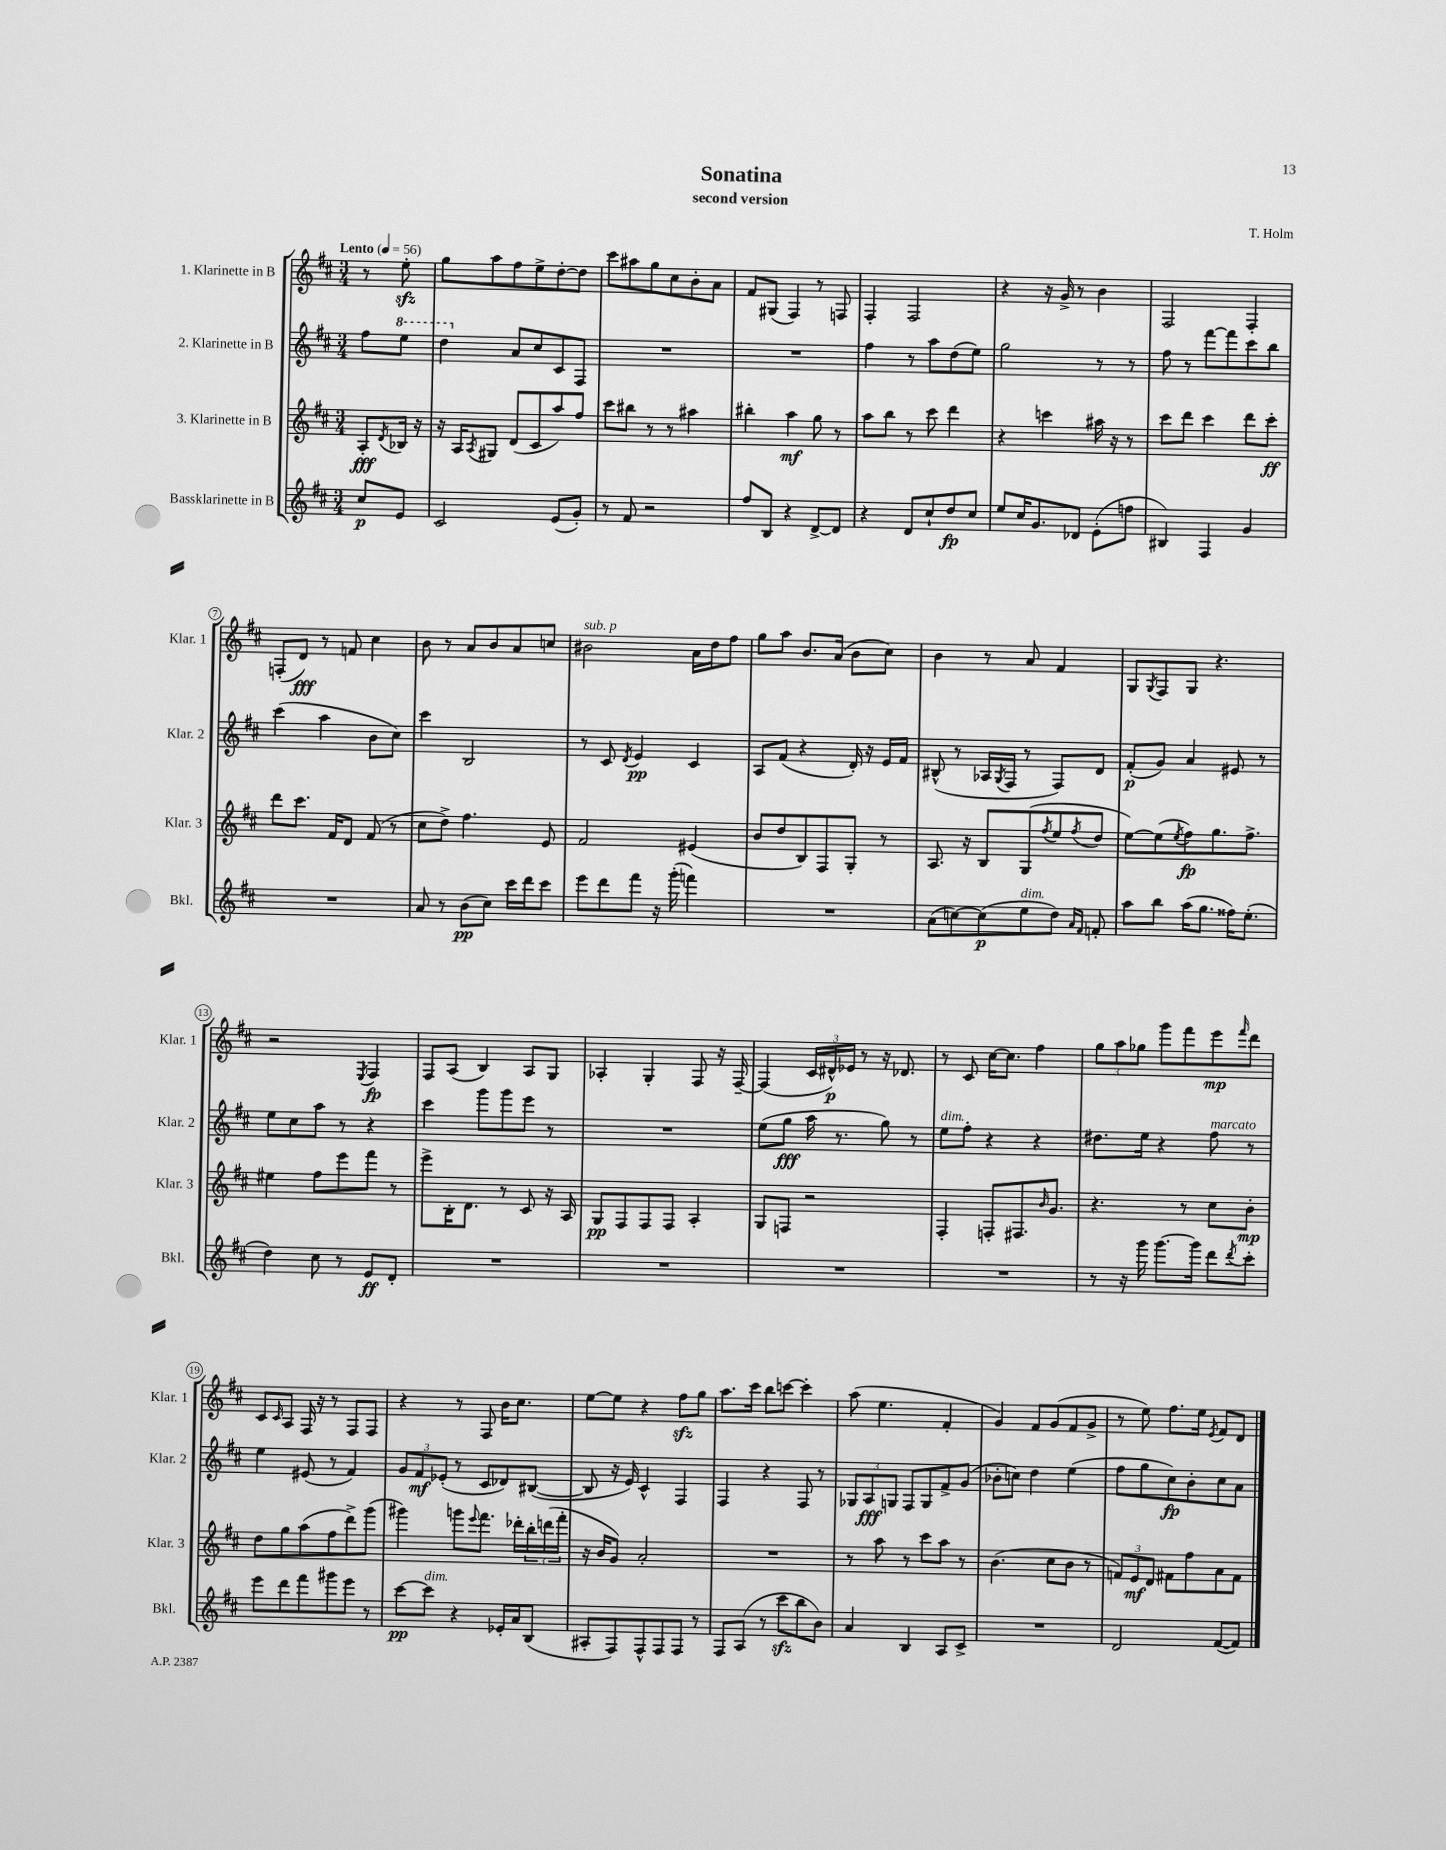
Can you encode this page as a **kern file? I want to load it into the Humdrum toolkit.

**kern	**dynam	**kern	**dynam	**kern	**dynam	**kern	**dynam
*part4	*part4	*part3	*part3	*part2	*part2	*part1	*part1
*staff4	*staff4	*staff3	*staff3	*staff2	*staff2	*staff1	*staff1
*I"Bassklarinette in B	*	*I"3. Klarinette in B	*	*I"2. Klarinette in B	*	*I"1. Klarinette in B	*
*I'Bkl.	*	*I'Klar. 3	*	*I'Klar. 2	*	*I'Klar. 1	*
*clefG2	*	*clefG2	*	*clefG2	*	*clefG2	*
*k[f#c#]	*	*k[f#c#]	*	*k[f#c#]	*	*k[f#c#]	*
*M3/4	*	*M3/4	*	*M3/4	*	*M3/4	*
*MM56	*	*MM56	*	*MM56	*	*MM56	*
=	=	=	=	=	=	=	=
!	!	!	!	!	!	!LO:TX:a:B:t=Lento	!
8cc#/L	p	8A'/L	fff	8ff#\L	.	8r	.
.	.	8qd/	.	.	.	.	.
*	*	*	*	*8va	*	*	*
8e/J	.	16B-X/Jk	.	8eee\J	.	8eezz'\	.
.	.	16r	.	.	.	.	.
=1	=1	=1	=1	=1	=1	=1	=1
2c#/	.	16r	.	4ddd\	.	8gg\L	.
.	.	16A/KL	.	.	.	.	.
.	.	8qA/	.	.	.	.	.
.	.	8G#X/J	.	.	.	8aa\	.
*	*	*	*	*X8va	*	*	*
.	.	(8d/L	.	8a/L	.	8ff#\	.
.	.	8c#/	.	8cc#/	.	8ee^\	.
(8e/L	.	8aa/)	.	8c#/	.	[8dd'\	.
8g'/J)	.	8ff#/J	.	8F#/J	.	8dd\J]	.
=2	=2	=2	=2	=2	=2	=2	=2
8r	.	8ccc#\L	.	2.r	.	8ccc#\L	.
8f#/	.	8bb#X\J	.	.	.	8aa#X\	.
2r	.	8r	.	.	.	8gg\	.
.	.	8r	.	.	.	8cc#\	.
.	.	4aa#X\	.	.	.	8b'\	.
.	.	.	.	.	.	8a\J	.
=3	=3	=3	=3	=3	=3	=3	=3
8ff#/L	.	4bb#X'\	.	2.r	.	8f#/L	.
8B/J	.	.	.	.	.	(8G#X/J	.
4r	.	4aa\	mf	.	.	4F#/)	.
[8d^/L	.	8gg\	.	.	.	8r	.
8d/J]	.	8r	.	.	.	8Fn/	.
=4	=4	=4	=4	=4	=4	=4	=4
4r	.	8aa\L	.	4ff#\	.	4F#'/	.
.	.	8bb\J	.	.	.	.	.
8d/L	.	8r	.	8r	.	2F#/	.
8cc#`/	.	8ccc#\	.	8aa\L	.	.	.
8dd/	fp	4ddd\	.	(8dd\	.	.	.
8cc#/J	.	.	.	8ee\J)	.	.	.
=5	=5	=5	=5	=5	=5	=5	=5
8ee/L	.	4r	.	2gg\	.	4r	.
16cc#/K	.	.	.	.	.	.	.
8.g/	.	.	.	.	.	.	.
.	.	4cccn\	.	.	.	16r	.
.	.	.	.	.	.	16g^/	.
8d-X/J	.	.	.	.	.	8r	.
(8e'\L	.	16aa#X\	.	8r	.	4b\	.
.	.	16r	.	.	.	.	.
8ffn\J	.	8r	.	8r	.	.	.
=6	=6	=6	=6	=6	=6	=6	=6
4B#X/)	.	8ccc#\L	.	8ff#\	.	2F#/	.
.	.	8ddd\J	.	8r	.	.	.
4F#/	.	4ccc#\	.	[8fff#\L	.	.	.
.	.	.	.	8fff#\]	.	.	.
4g/	.	8ddd\L	.	8ccc#\	.	4F#'/	.
.	.	8ccc#'\J	ff	8bb\J	.	.	.
!!LO:LB:g=z
=7	=7	=7	=7	=7	=7	=7	=7
2.r	.	8ddd\L	.	(4ccc#\	.	(8Fn'/L	.
.	.	8.ccc#\J	.	.	.	8d/J)	fff
.	.	.	.	4aa\	.	8r	.
.	.	16f#/KL	.	.	.	.	.
.	.	8d/J	.	.	.	8fn/	.
.	.	(8f#/	.	8b\L	.	4cc#\	.
.	.	8r	.	8cc#\J)	.	.	.
=8	=8	=8	=8	=8	=8	=8	=8
8a/	.	8cc#\L	.	4ccc#\	.	8b\	.
8r	.	8dd^\J)	.	.	.	8r	.
(8b\L	pp	4.ff#\	.	2B/	.	8a/L	.
8cc#\J)	.	.	.	.	.	8b/	.
16ccc#\LL	.	.	.	.	.	8a/	.
16ddd\J	.	.	.	.	.	.	.
8ccc#\J	.	8e/	.	.	.	8ccn/J	.
=9	=9	=9	=9	=9	=9	=9	=9
!	!	!	!	!	!	!LO:TX:a:i:t=sub. p	!
8eee\L	.	2f#/	.	8r	.	2b#X\	.
8ddd\	.	.	.	8c#/	.	.	.
.	.	.	.	8qd/	.	.	.
8fff#\J	.	.	.	4e/	pp	.	.
16r	.	.	.	.	.	.	.
(16ggg'\	.	.	.	.	.	.	.
4fffn\)	.	(4e#X/	.	4c#/	.	16a\LL	.
.	.	.	.	.	.	16dd\J	.
.	.	.	.	.	.	8ff#\J	.
=10	=10	=10	=10	=10	=10	=10	=10
2.r	.	8b/L	.	8A/L	.	8gg\L	.
.	.	8dd/	.	(8f#/J	.	8aa\J	.
.	.	8B/)	.	4r	.	8.b/L	.
.	.	8F#/	.	.	.	.	.
.	.	.	.	.	.	(16a/Jk	.
.	.	8G'/J	.	16d'/)	.	8b\L	.
.	.	.	.	16r	.	.	.
.	.	8r	.	16e/LL	.	8cc#\J)	.
.	.	.	.	16f#/JJ	.	.	.
=11	=11	=11	=11	=11	=11	=11	=11
(8a\L	.	8.A/	.	(8B#X^^/	.	4b\	.
[8ccn\)	.	.	.	8r	.	.	.
.	.	16r	.	.	.	.	.
(8cc\]	p	8B/L	.	16A-X/LL	.	8r	.
.	.	.	.	8qG/	.	.	.
.	.	.	.	16F#/JJ	.	.	.
!LO:TX:a:i:t=dim.	!	!	!	!	!	!	!
8ee\	.	(8G/	.	8r	.	8a/	.
.	.	8qff#/	.	.	.	.	.
8dd\J)	.	8ee/	.	8F#/L)	.	4f#/	.
16qqa/LL	.	.	.	.	.	.	.
16qqf#/JJ	.	8qff#/	.	.	.	.	.
8fn'/	.	8dd/J	.	8d/J	.	.	.
=12	=12	=12	=12	=12	=12	=12	=12
8aa\L	.	[8ee\L)	.	(8f#'/L	p	8G/L	.
.	.	.	.	.	.	8qG/	.
8bb\J	.	(8ee\]	.	8g/J)	.	8F#/	.
.	.	8qee/	.	.	.	.	.
(16aa\KL	.	8ff#\)	fp	4a/	.	8G/J	.
8.gg\J	.	.	.	.	.	.	.
.	.	8.gg\	.	.	.	4.r	.
16ff##X\KL)	.	.	.	8e#X/	.	.	.
(8.ee'\J	.	8.ff#^\J	.	.	.	.	.
.	.	.	.	8r	.	.	.
!!LO:LB:g=z
=13	=13	=13	=13	=13	=13	=13	=13
4dd\)	.	4ee#X\	.	8ee\L	.	2r	.
.	.	.	.	8cc#\	.	.	.
8cc#\	.	8ff#\L	.	8aa\J	.	.	.
8r	.	8eee\	.	8r	.	.	.
.	.	.	.	.	.	8qE/	.
8e/L	ff	8fff#\J	.	4r	.	4F#/	fp
8d'/J	.	8r	.	.	.	.	.
=14	=14	=14	=14	=14	=14	=14	=14
2.r	.	8eee^\L	.	4ccc#\	.	8F#/L	.
.	.	16B'\K	.	.	.	(8A/J	.
.	.	8.d\J	.	.	.	.	.
.	.	.	.	8ggg\L	.	4B/)	.
.	.	8r	.	8ggg\	.	.	.
.	.	8c#/	.	8eee\J	.	8A/L	.
.	.	16r	.	8r	.	8G/J	.
.	.	16A/	.	.	.	.	.
=15	=15	=15	=15	=15	=15	=15	=15
2.r	.	8G/L	pp	2.r	.	4A-X'/	.
.	.	8F#/	.	.	.	.	.
.	.	8F#/	.	.	.	4G'/	.
.	.	8F#/J	.	.	.	.	.
.	.	4A'/	.	.	.	8F#/	.
.	.	.	.	.	.	16r	.
.	.	.	.	.	.	[16F#~/	.
=16	=16	=16	=16	=16	=16	=16	=16
2.r	.	8G/L	.	(8ee\L	.	(4F#/]	.
.	.	8Fn/J	.	8gg\J	fff	.	.
.	.	2r	.	16aa\	.	24c#/LL	.
.	.	.	.	.	.	24d#X^^/)	p
.	.	.	.	8.r	.	.	.
.	.	.	.	.	.	24e-X/JJ	.
.	.	.	.	.	.	8r	.
.	.	.	.	8gg\)	.	16r	.
.	.	.	.	.	.	8.d-X/	.
.	.	.	.	8r	.	.	.
=17	=17	=17	=17	=17	=17	=17	=17
!	!	!	!	!LO:TX:a:i:t=dim.	!	!	!
2.r	.	4F#'/	.	8ee\L	.	8r	.
.	.	.	.	8ff#'\J	.	8c#/	.
.	.	8Fn'/L	.	4r	.	[16cc#\KL	.
.	.	.	.	.	.	8.cc#\J]	.
.	.	8.F#X/	.	.	.	.	.
.	.	.	.	4r	.	4ff#\	.
.	.	16qqb/	.	.	.	.	.
.	.	8.g/J	.	.	.	.	.
=18	=18	=18	=18	=18	=18	=18	=18
8r	.	4.r	.	8.dd#X\L	.	12gg\L	.
.	.	.	.	.	.	12aa\	.
16r	.	.	.	.	.	.	.
.	.	.	.	.	.	12gg-X\J	.
16ggg\	.	.	.	16ee\Jk	.	.	.
[8.ggg\L	.	.	.	4r	.	8ggg\L	.
.	.	8r	.	.	.	8fff#\	.
16ggg\Jk]	.	.	.	.	.	.	.
!	!	!	!	!LO:TX:a:i:t=marcato	!	!	!
8ddd\L	.	8cc#\L	.	8ff#\	.	8eee\	mp
8qddd/	.	.	.	.	.	16qqfff#/	.
8ccc#'\J	.	8b'\J	mp	8r	.	8ddd\J	.
!!LO:LB:g=z
=19	=19	=19	=19	=19	=19	=19	=19
8eee\L	.	8dd\L	.	4ee\	.	8c#/L	.
.	.	.	.	.	.	16qqc#/	.
8ddd\	.	8gg\	.	.	.	8A/J	.
8fff#\	.	(8aa\	.	(8e#X/	.	16F#/	.
.	.	.	.	.	.	16r	.
8ggg#X\	.	8ff#\	.	8r	.	8r	.
8eee\J	.	8ddd^\)	.	4f#/)	.	8F#/L	.
8r	.	(8ggg\J	.	.	.	8F#/J	.
=20	=20	=20	=20	=20	=20	=20	=20
[8ccc#\L	pp	4ggg#X\)	.	12g/L	.	4r	.
.	.	.	.	12f#/	mf	.	.
!LO:TX:a:i:t=dim.	!	!	!	!	!	!	!
8ccc#\J]	.	.	.	.	.	.	.
.	.	.	.	(12e-X'/J	.	.	.
4r	.	8gggn\L	.	8r	.	8r	.
.	.	8qqeee/	.	.	.	.	.
.	.	8.fff#\J	.	8c#/L	.	8F#/	.
16e-X'/LL	.	.	.	8d-X/)	.	16b\KL	.
16a/J	.	16ddd-X'\LL	.	.	.	8.cc#\J	.
(8B/J	.	24bb'\	.	([8B#X/J	.	.	.
.	.	(24dddn\	.	.	.	.	.
.	.	24fff#'\JJ	.	.	.	.	.
=21	=21	=21	=21	=21	=21	=21	=21
8A#X'/L	.	16r	.	8B#/]	.	[8ee\L	.
.	.	16b/KL	.	.	.	.	.
8F#/)	.	8g/J)	.	16r	.	8ee\J]	.
.	.	.	.	16e/)	.	.	.
8F#^^/	.	2a'/	.	4c#^^/	.	4r	.
8F#/	.	.	.	.	.	.	.
8F#/J	.	.	.	4F#/	.	8ff#zz\L	.
8r	.	.	.	.	.	8gg\J	.
=22	=22	=22	=22	=22	=22	=22	=22
8F#/L	.	2.r	.	4F#/	.	8.aa\L	.
(8A/J	.	.	.	.	.	.	.
.	.	.	.	.	.	16ccc#\Jk	.
8r	.	.	.	4r	.	8bb\L	.
8ccc#zz\L	.	.	.	.	.	[8cccn\J	.
8bb\	.	.	.	8F#/	.	4ccc'\]	.
8b\J)	.	.	.	8r	.	.	.
=23	=23	=23	=23	=23	=23	=23	=23
4a/	.	8r	.	12G-X/L	.	(8aa\	.
.	.	.	.	12A/	fff	.	.
.	.	8aa\	.	.	.	4.ee\	.
.	.	.	.	12Gn/J	.	.	.
4B/	.	8r	.	8F#/L	.	.	.
.	.	8ccc#\L	.	8G/	.	.	.
8A/L	.	8aa\J	.	8f#^/	.	4f#'/	.
8c#^/J	.	8r	.	(8g/J	.	.	.
=24	=24	=24	=24	=24	=24	=24	=24
2.r	.	(4.b\	.	8b-X'\L	.	4g/)	.
.	.	.	.	8ccn\J)	.	.	.
.	.	.	.	4dd\	.	8f#/L	.
.	.	8cc#\L	.	.	.	(8g/	.
.	.	8b\J	.	(4ee\	.	8f#/	.
.	.	8r	.	.	.	8g^/J	.
=25	=25	=25	=25	=25	=25	=25	=25
2d/	.	12fn/L)	.	8ff#\L	.	8r	.
.	.	12e/	mf	.	.	.	.
.	.	.	.	8gg\	.	8ee\)	.
.	.	12d/J	.	.	.	.	.
.	.	8f#X\L	.	8cc#\)	fp	8.ff#\L	.
.	.	8ff#\	.	8b'\	.	.	.
.	.	.	.	.	.	16ee\Jk	.
.	.	.	.	.	.	8qe/	.
([8f#/L	.	8a\	.	8cc#\	.	8f#/L	.
8f#/J])	.	8f#\J	.	8a\J	.	8d/J	.
==	==	==	==	==	==	==	==
*-	*-	*-	*-	*-	*-	*-	*-
